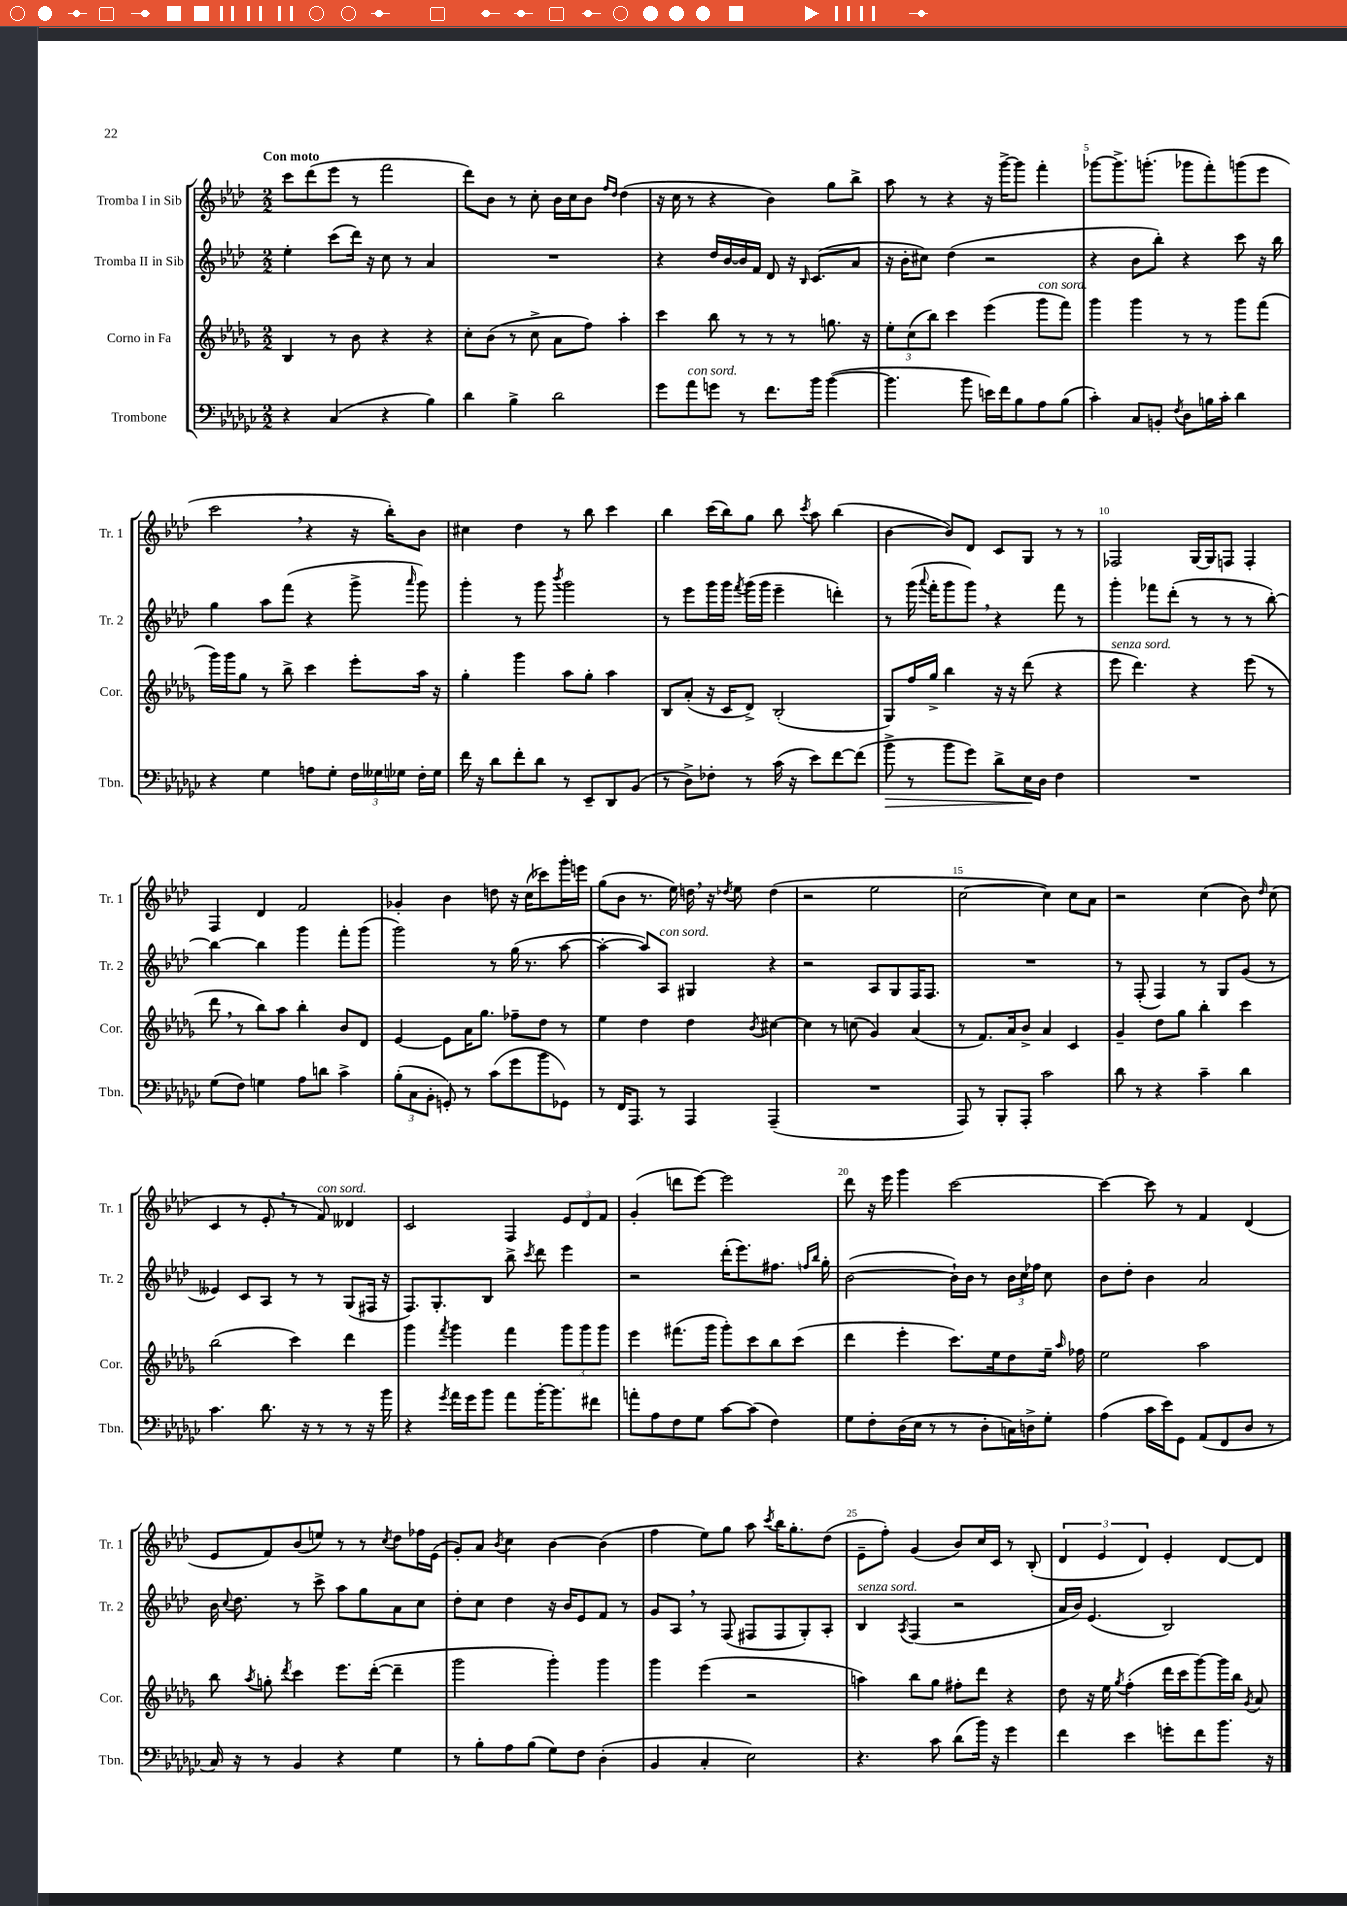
<<
\new StaffGroup <<
\new Staff = "s0" \with { instrumentName = "Tromba I in Sib" shortInstrumentName = "Tr. 1" } {
    \clef treble \key aes \major \numericTimeSignature \time 2/2 \tempo "Con moto"
    \autoBeamOff c'''8[ des'''8( ees'''8] r8 f'''2 |
    des'''8[) bes'8] r8 c''8-. bes'16[ c''16 bes'8] \grace { f''16[ des''16] } des''4( |
    r16 c''16 r8 r4 bes'4) g''8[ bes''8]-> |
    aes''8 r8 r4 r16 g'''16[~-> g'''8] f'''4-. |
    ges'''8[~ ges'''8.-> g'''8.]-.( ges'''8[ f'''8-.) g'''8( ees'''8] |
    c'''2 \breathe r4 r16 bes''16[-.) bes'8] |
    cis''4 des''4 r8 bes''8 c'''4 |
    bes''4 c'''16[( bes''16) g''8] bes''8 \acciaccatura { c'''8 } aes''8 bes''4( |
    bes'4~ bes'8[) des'8] c'8[ g8] r8 r8 |
    fes2 g16[~ g16 f8] f4-. |
    f4 des'4 f'2 |
    ges'4-. bes'4 d''8 r16 c''16[( ces'''8) g'''16-. e'''16] |
    g''8[( bes'8] r8. ees''16) d''16 \breathe r16 \acciaccatura { des''8 } ees''8 des''4( |
    r2 ees''2 |
    c''2~ c''4) c''8[ aes'8] |
    r2 c''4( bes'8) \grace { des''16 } c''8( |
    c'4 r8 ees'8-. \breathe r8 f'8^\markup { \italic "con sord." }) deses'4 |
    c'2 f4 \tuplet 3/2 { ees'8[ des'8 f'8] } |
    g'4-.( d'''8[ ees'''8]~) ees'''2 |
    des'''8 r16 ees'''16 g'''4 c'''2~ |
    c'''4~ c'''8 r8 f'4 des'4( |
    ees'8[ f'8) bes'8( e''8]) r8 r8 \acciaccatura { c''8 } des''8[ fes''16 ees'16]( |
    g'8[-.) aes'8] \acciaccatura { bes'8 } c''4 bes'4~ bes'4( |
    f''4 ees''8[) g''8] aes''8 \acciaccatura { c'''8 } bes''16[ g''8.-. des''8]( |
    ees'8[-- f''8]-.) g'4( bes'8[) c''16 c'16] r8 bes8-.( |
    \tuplet 3/2 { des'4 ees'4 des'4) } ees'4-. des'8[~ des'8] \bar "|." |
}
\new Staff = "s1" \with { instrumentName = "Tromba II in Sib" shortInstrumentName = "Tr. 2" } {
    \clef treble \key aes \major \numericTimeSignature \time 2/2
    \autoBeamOff ees''4-. c'''8[( des'''16]) r16 c''8 r8 aes'4 |
    R1 |
    r4 des''16[ bes'16~ bes'16 f'16] des'8 r16 \grace { bes16 } c'8.[( aes'8] |
    r16 bes'16[-. cis''8]) des''4( r2 |
    r4 bes'8[ bes''8]-.) r4 c'''8 r16 bes''16 |
    g''4 aes''8[ f'''8]( r4 g'''8-> \grace { aes'''16 } g'''8) |
    g'''4-. r8 g'''8 \acciaccatura { bes'''8 } g'''2 |
    r8 ees'''8[ g'''16 g'''16] \acciaccatura { f'''8 } g'''16[( g'''16] ees'''4-- d'''4-.) |
    r8 g'''16( \appoggiatura { aes'''8 } f'''16[-. g'''8 g'''8]) \breathe r4 f'''8 r8 |
    g'''4-. fes'''8[ des'''8]-.( r8 r8 r8 bes''8~-.) |
    bes''4~ bes''4 g'''4 f'''8[-. g'''8]( |
    g'''2) r8 g''16( r8. aes''8~ |
    aes''4~-. aes''8[) aes8]^\markup { \italic "con sord." } gis4 r4 |
    r2 aes8[ g8 f16 f8.] |
    R1 |
    r8 f8-.( f4) r8 g8[ g'8]( r8 |
    eeses'4) c'8[ aes8] r8 r8 g8[( fis16] r16 |
    f8.[) g8.-. bes8] bes''8-> \acciaccatura { c'''8 } des'''8 ees'''4 |
    r2 des'''16[-.( ees'''8.) fis''8.] \grace { f''16[ bes''16] } g''16-. |
    bes'2~( bes'16[-!) bes'16] r8 \tuplet 3/2 { bes'16[ c''16 fes''16] } c''8 |
    bes'8[ des''8]-. bes'4 aes'2 |
    bes'16 \appoggiatura { c''8 } des''8. r8 c'''8-> aes''8[ g''8 aes'8 c''8] |
    des''8[-. c''8] des''4 r16 bes'16[ ees'8 f'8] r8 |
    g'8[ aes8] \breathe r8 f8( fis8[ fis8 g8-.) aes8]-. |
    bes4^\markup { \italic "senza sord." } \acciaccatura { aes8 } f4( r2 |
    aes'16[ bes'16]) ees'4.( bes2) \bar "|." |
}
\new Staff = "s2" \with { instrumentName = "Corno in Fa" shortInstrumentName = "Cor." } {
    \clef treble \key des \major \numericTimeSignature \time 2/2
    \autoBeamOff bes4 r8 bes'8 r4 r4 |
    c''8[-. bes'8]( r8 c''8-> aes'8[ f''8]) aes''4-. |
    c'''4 bes''8 r8 r8 r8 g''8. r16 |
    \tuplet 3/2 { ees''8[-. c''8( bes''8]) } c'''4 ees'''4( ges'''8[^\markup { \italic "con sord." } f'''8]) |
    ges'''4 ges'''4 r8 r8 ges'''8[ f'''8]( |
    ges'''16[) ges'''16 ges''8] r8 bes''8-> c'''4 ees'''8[-. aes''16] r16 |
    ges''4-. ges'''4 aes''8[ ges''8]-. aes''4 |
    bes8[ aes'8]-.( r16 c'16[ des'8]->) bes2-.( |
    ges8[) f''16 ges''16]-> bes''4 r16 r16 des'''8( r4 |
    ees'''8^\markup { \italic "senza sord." } des'''4.) r4 ees'''8( r8 |
    des'''8 \breathe r8 bes''8[) aes''8] bes''4-. bes'8[ des'8] |
    ees'4~ ees'8[ aes'16 ges''8.] fes''8[-- des''8] r8 |
    ees''4 des''4 des''4 \acciaccatura { bes'8 } cis''4~ |
    cis''4 r8 c''8( ges'4) aes'4( |
    r8 f'8.[) aes'16 bes'8]-> aes'4 c'4 |
    ges'4-- des''8[ ges''8] bes''4-. c'''4 |
    bes''2( c'''4) des'''4 |
    ges'''4 \acciaccatura { f'''8 } ges'''4 f'''4 \tuplet 3/2 { ges'''8[ ges'''8 ges'''8] } |
    ees'''4 fis'''8.[( ges'''16] ges'''8[-.) c'''8 bes''8 c'''8]( |
    des'''4 ees'''4-. c'''8.[) ees''16 des''8 ees''16]-- \grace { aes''16 } fes''16 |
    ees''2 aes''2 |
    bes''8 \acciaccatura { aes''8 } g''8-. \acciaccatura { des'''8 } c'''4 ees'''8.[ des'''16]~-.( des'''4-- |
    ges'''2 ges'''4-.) ges'''4 |
    ges'''4 ees'''4( r2 |
    a''4) bes''8[ ges''8] fis''8[-. des'''8] r4 |
    des''8 r16 ees''16 \acciaccatura { ges''8 } f''4-.( des'''16[ c'''16 ges'''8~) ges'''16 bes''16] \acciaccatura { ges'8 } aes'8 \bar "|." |
}
\new Staff = "s3" \with { instrumentName = "Trombone" shortInstrumentName = "Tbn." } {
    \clef bass \key ges \major \numericTimeSignature \time 2/2
    \autoBeamOff r4 ces4( r4 bes4) |
    des'4 bes4-> des'2 |
    ges'8[ aes'8^\markup { \italic "con sord." } g'8] r8 f'8.[ bes'16] bes'4~( |
    bes'4. bes'8 e'16[) f'16 bes8 aes8 bes8]( |
    ces'4-.) ces8[ b,8]-. \acciaccatura { f8 } des8[ b16 ces'16]-. des'4 |
    r4 ges4 a8[ ges8]-. \tuplet 3/2 { f16[ geses16 ges16] } f16[-. ges16] |
    f'16 r16 des'8[ f'8-. des'8] r8 ees,8[-- des,8 bes,8]( |
    r8 des8[->) fes8]-. r8 ces'16( r16 ees'8[) f'8~ f'8]( |
    bes'8->\> r8 bes'8[ ges'8]) des'8[-> ees16\! des16] f4 |
    R1 |
    ges8[( f8]) g4 aes8[ d'8] ces'4-> |
    \tuplet 3/2 { bes8[-.( ces8 bes,8]-. } g,8-.) r8 ces'8[( ges'8 bes'8 ges,8]) |
    r8 f,16[ aes,,8.] r8 aes,,4 aes,,4--( |
    R1 |
    aes,,8) r8 bes,,8[-. aes,,8]-. ces'2 |
    des'8 r8 r4 ces'4-- des'4 |
    ces'4. des'8. r16 r8 r8 r16 bes'16 |
    r4 \acciaccatura { ges'8 } aes'16[ ges'16 bes'8] aes'8[ bes'16~-. bes'8. fis'8] |
    a'8[-. aes8 f8 ges8] ces'8[~ ces'8]( f4) |
    ges8[ f8-. des16( ees16] r8 r8 des8[-. c16) d16-> ges8]-. |
    aes4( ces'16[ ees'16) ges,8] aes,8[( f,8 des8] r8 |
    ces16) r16 r8 bes,4 r4 ges4 |
    r8 bes8[-. aes8 bes8]( ges8[) f8] des4-.( |
    bes,4 ces4-. ees2) |
    r4. ces'8 des'8[( bes'16]) r16 ges'4 |
    f'4 ees'4 g'8[-. f'8 bes'8.] r16 \bar "|." |
}
>>
>>
\layout { \context { \Score \override BarNumber.break-visibility = ##(#f #t #t) barNumberVisibility = #(every-nth-bar-number-visible 5) } }
